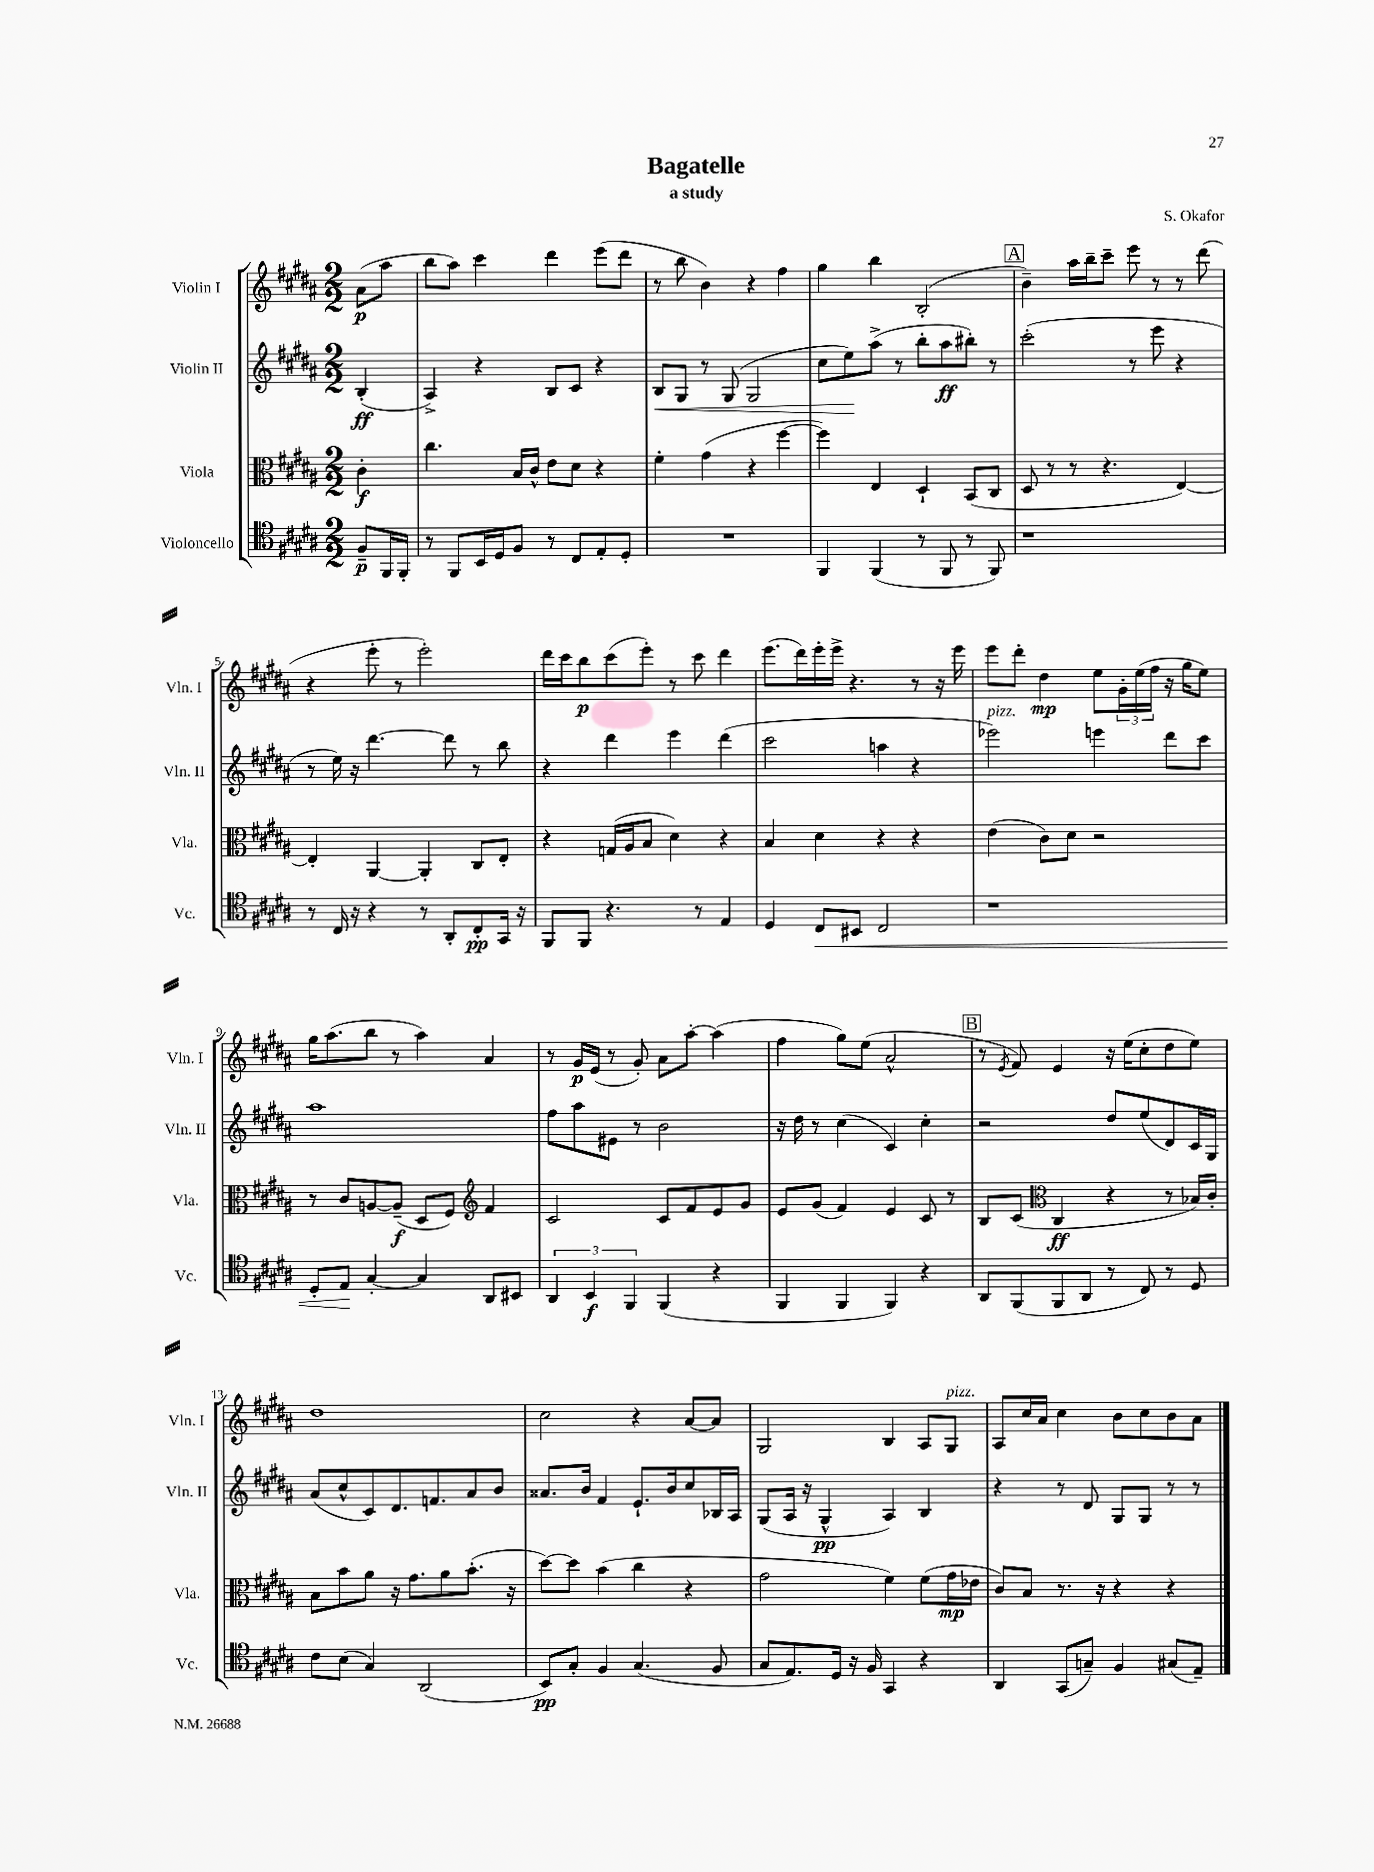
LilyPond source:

\header { title = "Bagatelle" composer = "S. Okafor" subtitle = "a study" }
<<
\new StaffGroup <<
\new Staff = "s0" \with { instrumentName = "Violin I" shortInstrumentName = "Vln. I" } {
    \clef treble \key b \major \numericTimeSignature \time 2/2 \partial 4
    ais'8\p( ais''8 |
    b''8 ais''8) cis'''4 dis'''4 e'''8( dis'''8 |
    r8 b''8 b'4) r4 fis''4 |
    gis''4 b''4 b2-.( |
    \mark \markup { \box "A" } b'4--) ais''16 b''16-- cis'''8-- e'''8 r8 r8 dis'''8( |
    r4 e'''8-. r8 e'''2-.) |
    dis'''16 cis'''16 b''8\p cis'''8( e'''8-.) r8 cis'''8 dis'''4 |
    e'''8.( dis'''16) e'''16-. e'''16-> r4. r8 r16 e'''16 |
    e'''8 dis'''8-. dis''4\mp e''8 \tuplet 3/2 { gis'16-. e''16( fis''16 } r16 gis''16 e''8) |
    gis''16 ais''8.( b''8 r8 ais''4) ais'4 |
    r8 gis'16\p e'16( r8 gis'8-.) ais'8 ais''8~-. ais''4( |
    fis''4 gis''8) e''8( ais'2-^ |
    \mark \markup { \box "B" } r8 \acciaccatura { e'8 } fis'8) e'4 r16 e''16( cis''8-. dis''8 e''8) |
    dis''1 |
    cis''2 r4 ais'8~ ais'8 |
    gis2 b4 ais8 gis8^\markup { \italic "pizz." } |
    ais8 cis''16 ais'16 cis''4 b'8 cis''8 b'8 ais'8 \bar "|." |
}
\new Staff = "s1" \with { instrumentName = "Violin II" shortInstrumentName = "Vln. II" } {
    \clef treble \key b \major \numericTimeSignature \time 2/2 \partial 4
    b4-.\ff( |
    ais4->) r4 b8 cis'8 r4 |
    b8\< gis8 r8 gis8( gis2 |
    cis''8 e''8\!) ais''8->( r8 b''8-. ais''8\ff bis''8-.) r8 |
    \mark \markup { \box "A" } cis'''2-.( r8 e'''8 r4 |
    r8 e''16) r16 dis'''4.~ dis'''8 r8 b''8 |
    r4 dis'''4 e'''4 dis'''4( |
    cis'''2 a''4 r4 |
    ees'''2^\markup { \italic "pizz." }) e'''4 dis'''8 cis'''8 |
    ais''1 |
    fis''8 ais''8 eis'8 r8 b'2 |
    r16 dis''16 r8 cis''4( cis'4) cis''4-. |
    \mark \markup { \box "B" } r2 dis''8 e''8( dis'8) cis'16 gis16 |
    ais'8( cis''8-^ cis'8) dis'8. f'8. ais'8 b'8 |
    aisis'8. b'16 fis'4 e'8.-! b'16 cis''8 bes16 ais16 |
    gis8( ais16 r16 gis4-^\pp ais4) b4 |
    r4 r8 dis'8 gis8 gis8 r8 r8 \bar "|." |
}
\new Staff = "s2" \with { instrumentName = "Viola" shortInstrumentName = "Vla." } {
    \clef alto \key b \major \numericTimeSignature \time 2/2 \partial 4
    cis'4-.\f |
    cis''4. b16 cis'16-^ e'8 dis'8 r4 |
    fis'4-. gis'4( r4 fis''4~ |
    fis''4) e4 dis4-! b,8( cis8 |
    \mark \markup { \box "A" } dis8 r8 r8 r4. e4~) |
    e4-. ais,4~ ais,4-. cis8 e8-. |
    r4 g16( ais16 b8 dis'4) r4 |
    b4 dis'4 r4 r4 |
    e'4( cis'8) dis'8 r2 |
    r8 cis'8 a8~ a8--\f( dis8 fis8) \clef treble fis'4 |
    cis'2 cis'8 fis'8 e'8 gis'8 |
    e'8 gis'8( fis'4) e'4 cis'8 r8 |
    \mark \markup { \box "B" } b8 cis'8( \clef alto cis4\ff r4 r8 bes16) cis'16-. |
    b8 b'8 ais'8 r16 gis'8. ais'8 b'8.-.( r16 |
    dis''8~) dis''8 b'4( cis''4 r4 |
    gis'2 fis'4) fis'8( gis'16\mp ees'16 |
    cis'8) b8 r8. r16 r4 r4 \bar "|." |
}
\new Staff = "s3" \with { instrumentName = "Violoncello" shortInstrumentName = "Vc." } {
    \clef tenor \key b \major \numericTimeSignature \time 2/2 \partial 4
    fis8--\p fis,16 fis,16-. |
    r8 fis,8 b,16 dis16 fis8 r8 cis8 e8-. dis8-. |
    R1 |
    fis,4 fis,4( r8 fis,8 r8 fis,8) |
    \mark \markup { \box "A" } r1 |
    r8 cis16 r16 r4 r8 ais,8-. cis8-.\pp gis,16 r16 |
    fis,8 fis,8 r4. r8 e4 |
    dis4 cis8\< bis,8 cis2 |
    r1 |
    dis8-. e8\! gis4~-. gis4 ais,8 bis,8 |
    \tuplet 3/2 { ais,4 b,4\f fis,4 } fis,4( r4 |
    fis,4 fis,4 fis,4) r4 |
    \mark \markup { \box "B" } ais,8 fis,8( fis,8 ais,8 r8 cis8) r8 dis8 |
    cis'8 b8( gis4) ais,2( |
    b,8\pp) gis8-. fis4 gis4.( fis8 |
    gis8 e8.) dis16 r16 fis16 gis,4 r4 |
    ais,4 gis,8( g8--) fis4 gis8( e8--) \bar "|." |
}
>>
>>
